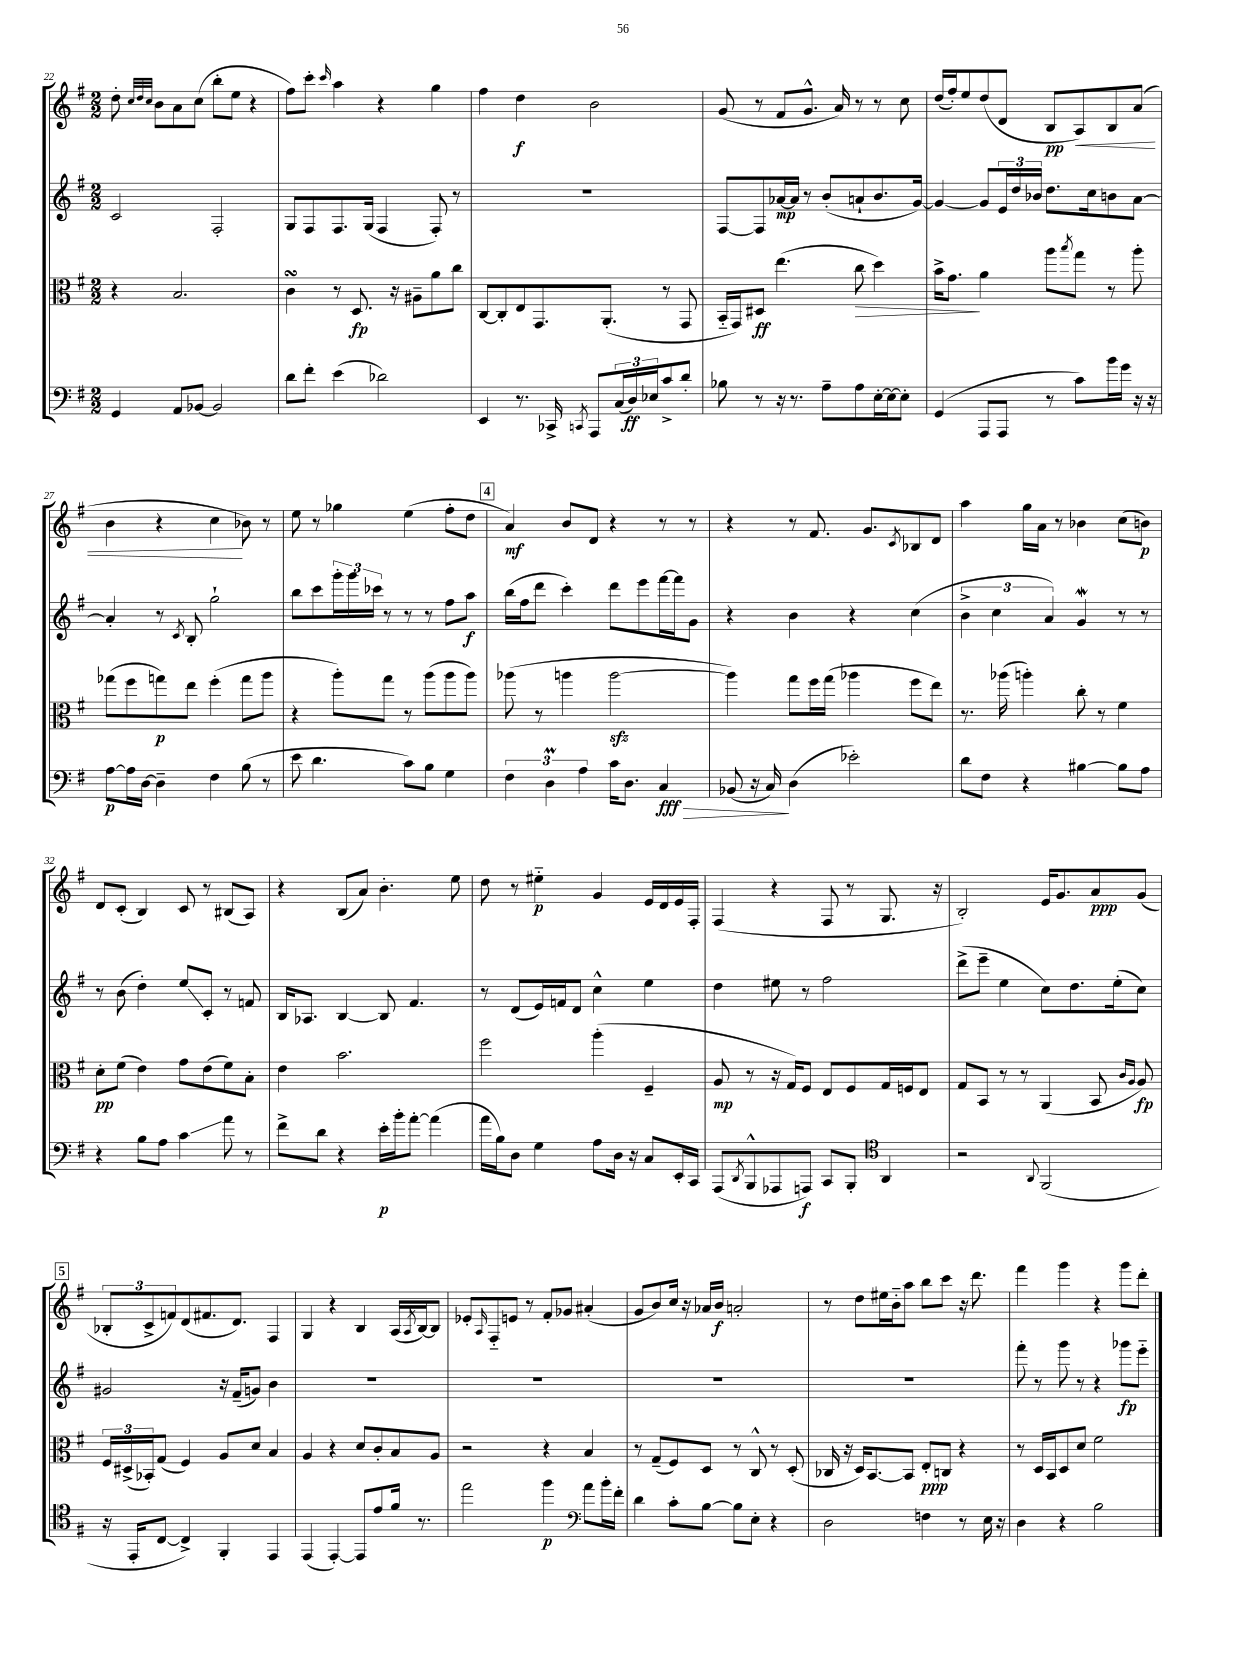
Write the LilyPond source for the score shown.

<<
\new StaffGroup <<
\new Staff = "s0" {
    \clef treble \key g \major \numericTimeSignature \time 2/2
    d''8-. \grace { c''32 d''32 c''32 } b'8 a'8 c''8( b''8-. e''8 r4 |
    fis''8) c'''8-. \grace { c'''16 } a''4 r4 g''4 |
    fis''4 d''4\f b'2 |
    g'8( r8 fis'8 g'8.-^ a'16) r8 r8 c''8 |
    d''16( fis''16-.) e''8 d''8( d'8 b8\pp a8\<) b8 a'8( |
    b'4 r4 c''4\! bes'8) r8 |
    e''8 r8 ges''4 e''4( fis''8-. d''8 |
    \mark \markup { \box "4" } a'4\mf) b'8 d'8 r4 r8 r8 |
    r4 r8 fis'8. g'8. \acciaccatura { c'8 } bes8 d'8 |
    a''4 g''16 a'16 r8 bes'4 c''8( b'8\p) |
    d'8 c'8-.( b4) c'8 r8 bis8( a8) |
    r4 b8( a'8) b'4.-. e''8 |
    d''8 r8 eis''4-_\p g'4 e'16 d'16 e'16 fis16-. |
    fis4( r4 fis8 r8 g8. r16 |
    b2-.) e'16 g'8. a'8\ppp g'8( |
    \mark \markup { \box "5" } \tuplet 3/2 { bes8-. c'8-> f'8) } d'8( fis'8. d'8.) fis4 |
    g4 r4 b4 a16( \acciaccatura { a8 } b16~) b8 |
    ees'8-. \grace { a16 } fis8-_ e'8 r8 fis'8-. ges'8 ais'4-.( |
    g'8 b'8) c''16 r16 aes'16 b'16\f a'2-. |
    r8 d''8 eis''16 b'16-_ a''8 b''8 c'''8 r16 d'''8. |
    fis'''4 g'''4 r4 g'''8 d'''8-. \bar "|." |
}
\new Staff = "s1" {
    \clef treble \key g \major \numericTimeSignature \time 2/2
    c'2 fis2-. |
    g8 fis8 fis8. g16( fis4 fis8-.) r8 |
    R1 |
    fis8~ fis8 aes'16~\mp aes'16 r8 b'8-.( a'8-! b'8. g'16~) |
    g'4~ g'8 \tuplet 3/2 { e'16 d''16 bes'16 } d''8. c''16 b'8 a'8~ |
    a'4-. r8 \acciaccatura { c'8 } b8-. g''2-! |
    b''8 c'''8 \tuplet 3/2 { g'''16-. g'''16 ces'''16 } r8 r8 r8 fis''8 a''8\f |
    \mark \markup { \box "4" } b''16( fis''16 d'''8 c'''4-.) d'''8 e'''8 fis'''16~ fis'''16 g'8 |
    r4 b'4 r4 c''4( |
    \tuplet 3/2 { b'4-> c''4 a'4) } g'4\mordent r8 r8 |
    r8 b'8( d''4-.) e''8\glissando c'8-. r8 f'8 |
    b16 aes8. b4~ b8 fis'4. |
    r8 d'8( e'16) f'16 d'8 c''4-^ e''4 |
    d''4 eis''8 r8 fis''2 |
    d'''8->( e'''8-- e''4 c''8) d''8. e''16-.( c''8) |
    \mark \markup { \box "5" } gis'2 r16 fis'16--( g'8) b'4 |
    R1 |
    R1 |
    R1 |
    R1 |
    fis'''8-. r8 g'''8 r8 r4 ges'''8\fp e'''8-_ \bar "|." |
}
\new Staff = "s2" {
    \clef alto \key g \major \numericTimeSignature \time 2/2
    r4 b2. |
    c'4\turn r8 d8.\fp r16 ais8-- a'8 c''8 |
    c8~ c8-. e8 g,8. a,8.-.( r8 g,8 |
    b,16-_ g,16) dis8\ff e''4.( c''8\> d''4) |
    b'16-> g'8.\! a'4 a''8 \acciaccatura { b''8 } g''8 r8 a''8-. |
    ges''8( fis''8 g''8\p) e''8 fis''4-.( g''8 a''8 |
    r4 a''8-.) g''8 r8 a''8( a''8 a''8) |
    \mark \markup { \box "4" } aes''8( r8 a''4 a''2~\sfz |
    a''4) g''8 fis''16 g''16( aes''4 fis''8 e''8) |
    r8. aes''16( a''4-.) c''8-. r8 fis'4 |
    d'8-.\pp fis'8( e'4) g'8 e'8( fis'8) b8-. |
    e'4 b'2. |
    fis''2 a''4-.( fis4-- |
    a8\mp r8 r16 g16) fis8 e8 fis8 g16 f16 e8 |
    g8 b,8 r8 r8 a,4( b,8 \grace { c'16 a16 } a8\fp) |
    \mark \markup { \box "5" } \tuplet 3/2 { fis16 dis16->( bes,16-.) } g8( fis4) a8 d'8 b4 |
    a4 r4 d'8 c'8-. b8 a8 |
    r2 r4 b4 |
    r8 g8--( fis8) d8 r8 c8-^ r8 d8-.( |
    ces16 r16 d16) b,8.~ b,8 e8-.\ppp c8 r4 |
    r8 d16 b,16 d8 d'8 fis'2 \bar "|." |
}
\new Staff = "s3" {
    \clef bass \key g \major \numericTimeSignature \time 2/2
    g,4 a,8 bes,8~ bes,2 |
    d'8 fis'8-. e'4( des'2) |
    e,4 r8. ces,16-> \acciaccatura { c,8 } a,,8 \tuplet 3/2 { c16( d16\ff) ees16 } c'8-> d'8-. |
    bes8 r8 r16 r8. a8-- a8 e16~-. e16~ e8-. |
    g,4( a,,8 a,,8 r8 c'8) b'16 g'16 r16 r16 |
    a8~\p a16 d16~ d4-- fis4 b8( r8 |
    e'8 d'4. c'8) b8 g4 |
    \mark \markup { \box "4" } \tuplet 3/2 { fis4 d4\prall a4 } c'16 d8. c4\fff\> |
    bes,8( r16 c16\!) d4( ees'2-.) |
    d'8 fis8 r4 bis4~ bis8 a8 |
    r4 b8 a8 c'4\glissando a'8 r8 |
    fis'8-> d'8 r4 e'16-.\p b'16-. a'8~-. a'4( |
    a'16 b16) d8 g4 a8 d16 r16 c8 e,16-. c,16 |
    a,,8( \acciaccatura { d,8 } b,,8-^ aes,,8 a,,8\f) c,8 b,,8-. \clef tenor a,4 |
    r2 \appoggiatura { a,8 } fis,2( |
    \mark \markup { \box "5" } r16 e,16-. c8~ c4->) fis,4-. e,4 |
    e,4( e,4~-.) e,8 e'8 fis'16 r8. |
    e''2 fis''4\p \clef bass a'8 b'16-. fis'16-. |
    d'4 c'8-. b8~ b8 e8-. r4 |
    d2 f4 r8 e16 r16 |
    d4 r4 b2 \bar "|." |
}
>>
>>
\layout { \context { \Score currentBarNumber = #22 } }
